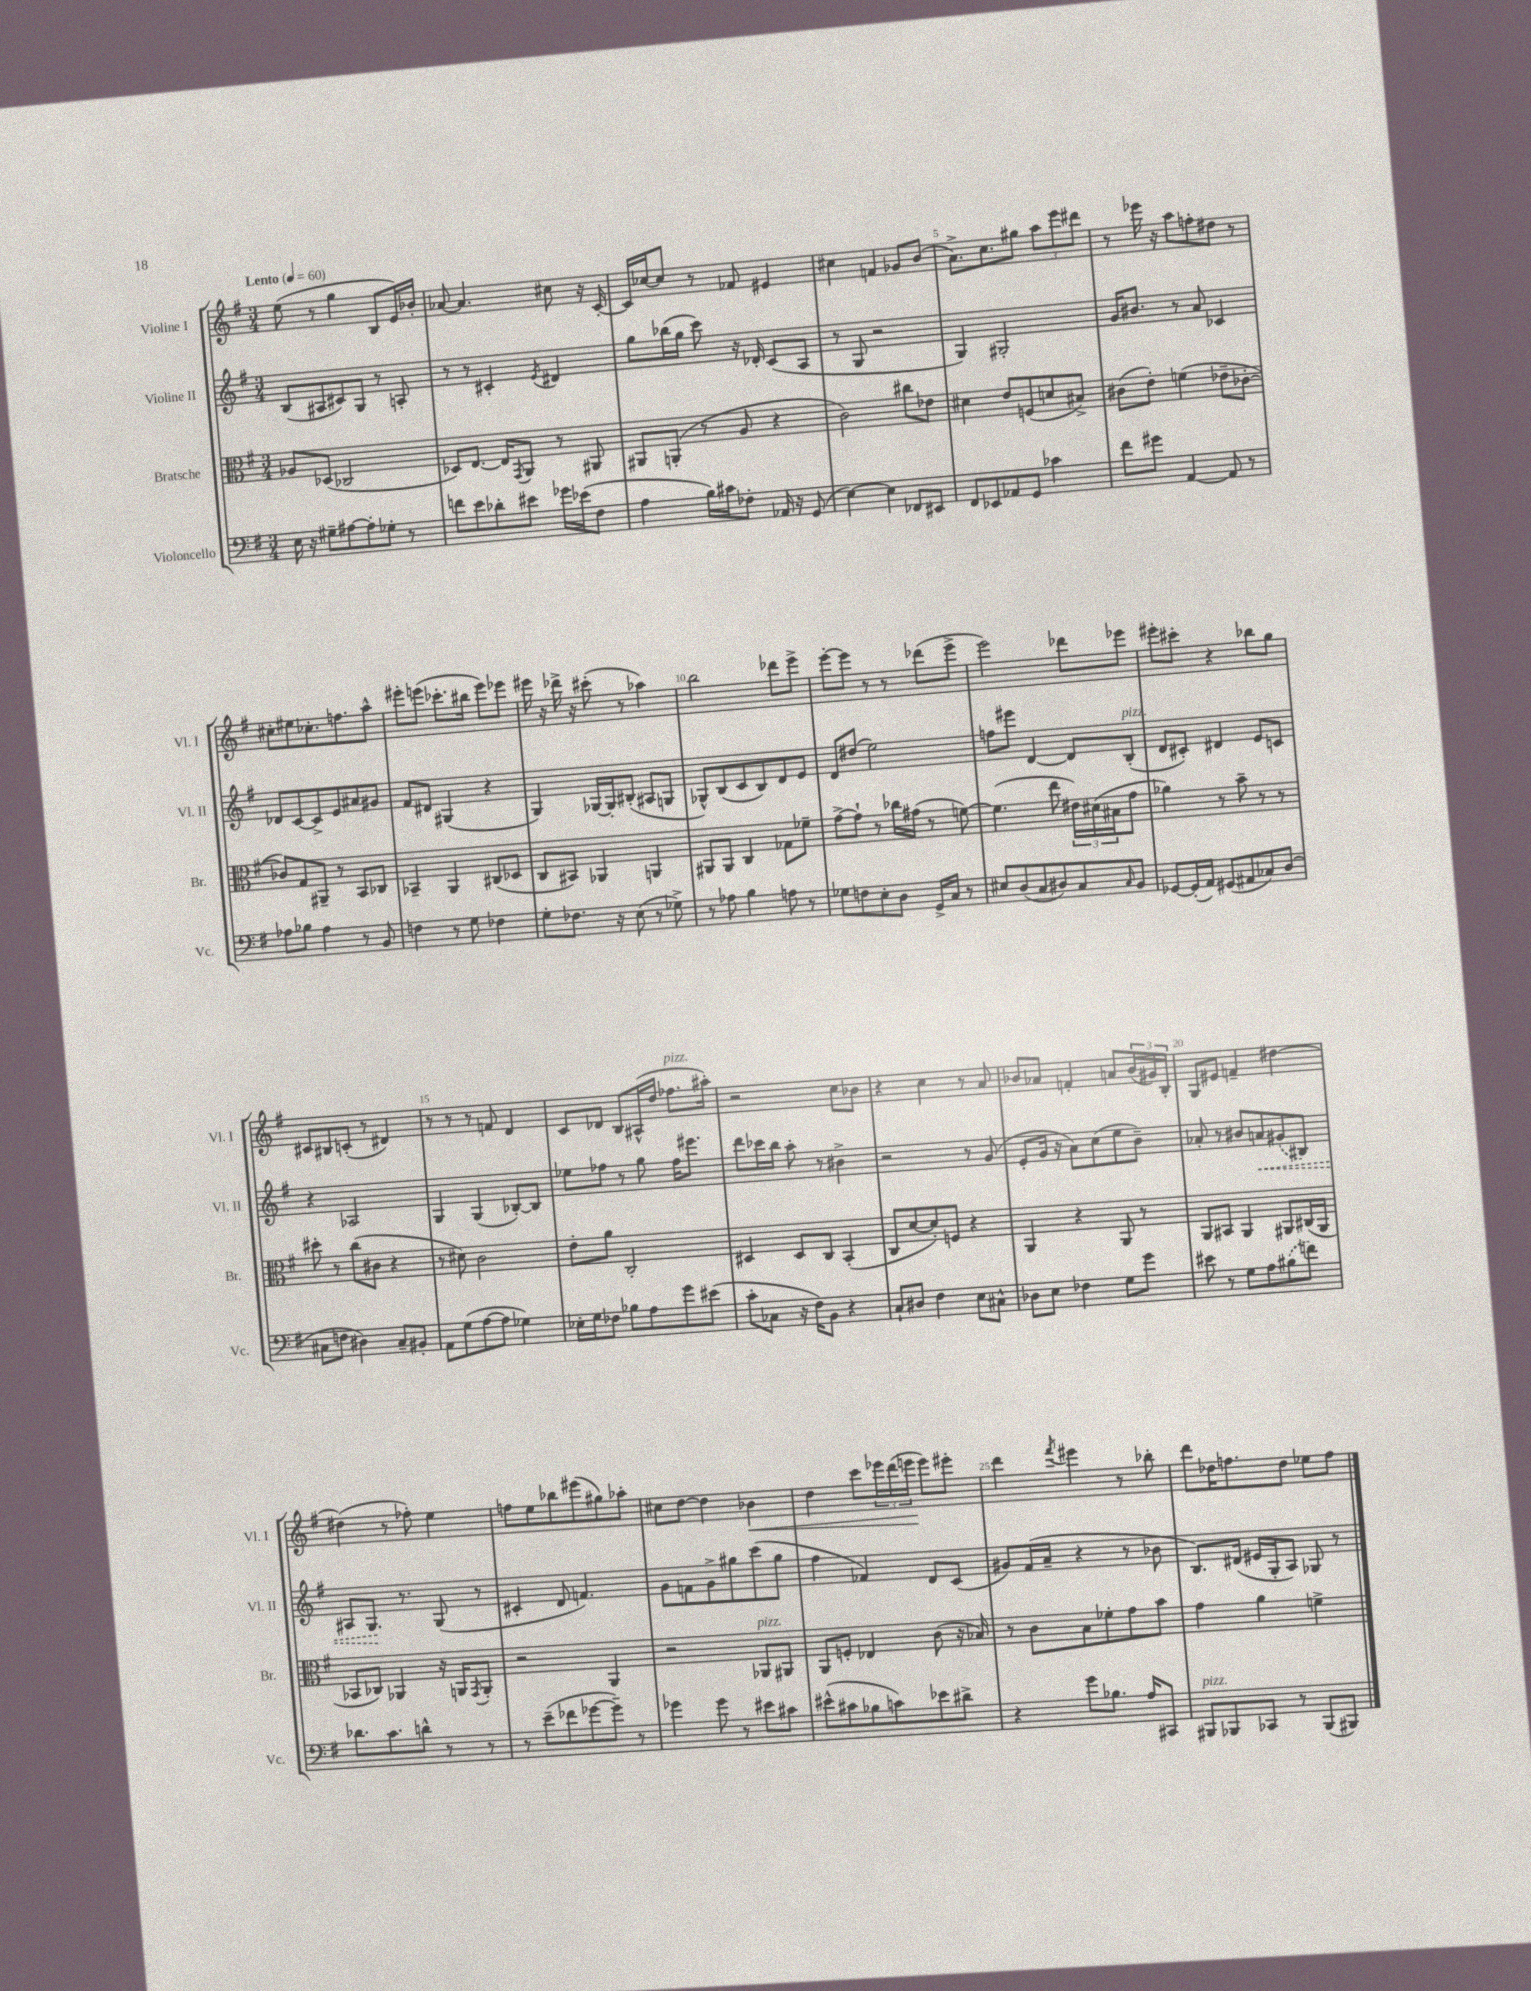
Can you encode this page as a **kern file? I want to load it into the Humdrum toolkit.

**kern	**kern	**kern	**dynam	**kern	**dynam
*part4	*part3	*part2	*part2	*part1	*part1
*staff4	*staff3	*staff2	*staff2	*staff1	*staff1
*I"Violoncello	*I"Bratsche	*I"Violine II	*	*I"Violine I	*
*I'Vc.	*I'Br.	*I'Vl. II	*	*I'Vl. I	*
*clefF4	*clefC3	*clefG2	*	*clefG2	*
*k[f#]	*k[f#]	*k[f#]	*	*k[f#]	*
*M3/4	*M3/4	*M3/4	*	*M3/4	*
*MM60	*MM60	*MM60	*	*MM60	*
=1	=1	=1	=1	=1	=1
!	!	!	!	!LO:TX:a:B:t=Lento	!
16E\	8A-X/L	(8B/L	.	(8ee\	.
16r	.	.	.	.	.
8G#X~\L	(8D-X/J	8A#X/	.	8r	.
[8A#X\	2C-X/	8c#X/)	.	4gg\	.
8A#'\]	.	8G/J	.	.	.
8G-X'\J	.	8r	.	8B/L	.
8r	.	8An'/	.	16e/L)	.
.	.	.	.	16b-X'/JJ	.
=2	=2	=2	=2	=2	=2
8fn\L	8D-X/L)	8r	.	[8a-X/	.
8e\	[8.E/J	8r	.	4.a-/]	.
8d-X'\	.	4c#X'/	.	.	.
.	16E/KL]	.	.	.	.
.	8qGG/	.	.	.	.
8e#X\J	8AA/J	.	.	.	.
.	.	8qe/	.	.	.
16g-X\LL	8r	4d#X/	.	8cc#X\	.
(16e-X\J	.	.	.	.	.
8F#\J	8AA#X/	.	.	16r	.
.	.	.	.	[16c'/	.
=3	=3	=3	=3	=3	=3
4A\	8AA#X/L	8gg\L	.	16c/LL]	.
.	.	.	.	[16cc-X/J	.
.	(8AAn'/J	(16bb-X\L	.	8cc-/J]	.
.	.	16gg\JJ	.	.	.
16B\LL)	8r	8ccc\)	.	8r	.
16c#X\J	.	.	.	.	.
8F-X'\J	8A/	16r	.	8f-X/	.
.	.	16d-X'/	.	.	.
16AA-X/	4r	(8c/L	.	4e#X/	.
16r	.	.	.	.	.
(8GG/	.	8A/J	.	.	.
=4	=4	=4	=4	=4	=4
[4E\)	2c\)	8r	.	4cc#X\	.
.	.	8G/	.	.	.
4E\]	.	2r	.	4fn/	.
8FF-X/L	8cc#X\L	.	.	8g-X/L	.
8EE#X/J	8e-X\J	.	.	(8b/J	.
=5	=5	=5	=5	=5	=5
8FF#/L	4d#X\	4G/)	.	8.a^\L)	.
8EE-X/	.	.	.	.	.
.	.	.	.	8.cc\	.
8AA-X/	8e/L	2G#X'/	.	.	.
8GG/J	(8Fn/	.	.	8gg#X\J	.
4c-X\	8dn/	.	.	12aa\L	.
.	.	.	.	12eee\	.
.	8B#X^/J)	.	.	.	.
.	.	.	.	12ddd#X\J	.
=6	=6	=6	=6	=6	=6
8f#\L	(8c#X\L	16g/KL	.	8r	.
.	.	8.b#X/J	.	.	.
8g#X\J	8e'\J)	.	.	16eee-X\	.
.	.	.	.	16r	.
[4AA/	(4fn\	8r	.	8aa\L	.
.	.	8a/	.	8ffn'\	.
8AA/]	8e-X~\L	4c-X/	.	8dd#X\J	.
8r	[8c-X'\J	.	.	8r	.
!!LO:LB:g=z
=7	=7	=7	=7	=7	=7
8A-X\L	8c-X/L])	8d-X/L	.	8cc#X'\L	.
8B-X\J	8G/	[8c/	.	8ee#X\	.
4A-\	8AA#X~/J	8c^/]	.	8.cc-X'\	.
.	8r	8e/	.	.	.
.	.	.	.	8.ffn\	.
8r	8BB/L	8a#X/	.	.	.
8BB/	8C-X/J	8g#X/J	.	8aa^^\J	.
=8	=8	=8	=8	=8	=8
4Fn\	4BB-X~/	8f#/L	.	8eee#X'\L	.
.	.	8d#X/J	.	(8eeen\J	.
8r	4AA/	(4G#X/	.	8.ccc-X'\L	.
8G\	.	.	.	.	.
.	.	.	.	16bb#X\Jk	.
4F-X\	(8C#X/L	4r	.	8eee\L)	.
.	8D-X/J	.	.	8eee-X\J	.
=9	=9	=9	=9	=9	=9
8G'\L	8C/L	4G/)	.	16eee#X\	.
.	.	.	.	16r	.
8.F-X\J	8BB#X/J)	.	.	16ddd-X^\	.
.	.	.	.	16r	.
.	4AA-X/	[16G-X/LL	.	(8ccc#X'\	.
16r	.	16G-'/J]	.	.	.
(8E\	.	(8B#X'/J	.	8r	.
8r	4AAn/	8A#X/L	.	4aa-X\)	.
8G-X^\)	.	8Gn/J	.	.	.
=10	=10	=10	=10	=10	=10
8r	8AA#X/L	8G-X^^/L)	.	2bb\	.
8A-X\	8AA#/J	(8B/	.	.	.
4B\	4C/	8c/	.	.	.
.	.	8B/)	.	.	.
8An\	8G-X\L	8d/	.	8ddd-X\L	.
8r	8f-X~\J	8e/J	.	8eee^\J	.
=11	=11	=11	=11	=11	=11
8G-X\L	[8g^\L	8d/L	.	[8eee'\L	.
8Fn\	8g`\J]	(8dd#X/J	.	8eee\J]	.
8E'\	8r	2ee\)	.	8r	.
8D\J	16cc-X\LL	.	.	8r	.
.	(16g#X\JJ	.	.	.	.
16GG^/LL	8r	.	.	(8ddd-X\L	.
16C/JJ	.	.	.	.	.
8r	[8fn\)	.	.	8eee^\J	.
=12	=12	=12	=12	=12	=12
8E#X/L	(4.f\]	8ffn\L	.	2eee\)	.
(8D/	.	8eee#X\J	.	.	.
8C/	.	[4d/	.	.	.
8D#X/)	8ee\	.	.	.	.
8C/	24e#X\LL)	8d/L]	.	8ddd-X\L	.
.	(24d#X\	.	.	.	.
.	24B#X\J	.	.	.	.
16qqC/	.	.	.	.	.
!	!	!LO:TX:a:i:t=pizz.	!	!	!
8BB/J	8g\J	(8B'/J	.	8eee-X\J	.
=13	=13	=13	=13	=13	=13
[8GG-X/L	4a-X\)	8d/L	.	8eee#X'\L	.
(16GG-'/L]	.	8c#X'/J)	.	8ccc#X'\J	.
16AA/JJ)	.	.	.	.	.
(8GG#X/L	8r	4d#X/	.	4r	.
8AA#X/	8b~\	.	.	.	.
8C-X/)	8r	8e/L	.	8bb-X\L	.
(8D/J	8r	8cn/J	.	8gg\J	.
!!LO:LB:g=z
=14	=14	=14	=14	=14	=14
8C#X\L	8dd#X'\	4r	.	8c#X/L	.
8Fn\J	8r	.	.	8B#X/	.
4D#X\)	(8cc\L	2A-X/	.	(8cn'/J	.
.	8c#X\J	.	.	8r	.
8C#~/L	4r	.	.	4d#X/)	.
8BB#X'/J	.	.	.	.	.
=15	=15	=15	=15	=15	=15
8AA\L	8r	4G/	.	8r	.
(8G\	8d#X\)	.	.	8r	.
[8A\	2c\	(4G/	.	8r	.
8A\J]	.	.	.	8fn/	.
4G-X\)	.	[8B-X'/L)	.	4d/	.
.	.	8B-/J]	.	.	.
=16	=16	=16	=16	=16	=16
16E-X'\LL	8e'\L	8ee-X\L	.	8c/L	.
16G\J	.	.	.	.	.
8F-X\J	8a\J	8ff-X\J	.	8d-X/J	.
8B-X\L	2C'/	8r	.	8B/L	.
8A\	.	8gg\	.	(16A#X^^/L	.
.	.	.	.	16dd/JJ	.
!	!	!	!	!LO:TX:a:i:t=pizz.	!
8g\	.	16ff-\KL	.	8.ff-X\L	.
.	.	8.eee#X\J	.	.	.
(8e#X\J	.	.	.	.	.
.	.	.	.	16aa#X'\Jk)	.
=17	=17	=17	=17	=17	=17
8c'\L	4D#X/	8ddd\L	.	2r	.
8C-X\J	.	16ccc-X\L	.	.	.
.	.	16bb\JJ	.	.	.
16r	8D#/L	8aa'\	.	.	.
16F#\KL)	.	.	.	.	.
8BB\J	8C/J	8r	.	.	.
4r	(4BB'/	4b#X^\	.	8cc\L	.
.	.	.	.	8b-X\J	.
=18	=18	=18	=18	=18	=18
8C`/L	8C/L	2r	.	4r	.
8D#X/J	[8d/	.	.	.	.
4F#\	8d'/])	.	.	4cc\	.
.	8Fn/J	.	.	.	.
8E\L	4r	8r	.	8r	.
8C#X^^\J	.	(8g/	.	8a/	.
=19	=19	=19	=19	=19	=19
8D-X\L	4AA/	8e'/L	.	8b-X/L	.
8E\J	.	16g/Jk	.	8a-X/J	.
.	.	16r	.	.	.
4F-X\	4r	8a\L)	.	4fn'/	.
.	.	(8cc\	.	.	.
8G\L	8AA/	8ee\	.	8an/L	.
8g\J	8r	8b~\J)	.	(24b-/L	.
.	.	.	.	24g#X/)	.
.	.	.	.	24B'/JJ	.
=20	=20	=20	=20	=20	=20
8e#X\	8AA/L	8a-X'/	.	8G/L	.
8r	8BB#X/J	8r	.	8e#X/J	.
8G\L	4AA/	8b#X/L	.	4fn~/	.
!	!	!	!LO:HP:b	!	!
8A\	.	8an/	<	.	.
(8B#X\	8AA#X/L	(8g#X/	.	[4dd#X\	.
8fn\J)	(16C#X/L	8B#X/J)	.	.	.
.	16AA#/JJ	.	.	.	.
!!LO:LB:g=z
=21	=21	=21	=21	=21	=21
8.d-X\L	8BB-X/L	8A#X/L	.	(4dd#X\]	.
.	8C-X/J)	8.G/J	.	.	.
8.c\	.	.	.	.	.
.	4AA-X/	.	.	8r	.
.	.	8.r	[	.	.
8dn^^\J	.	.	.	8ff-X'\)	.
8r	16r	(8G/	.	4ee\	.
.	16AAn/KL	.	.	.	.
.	8qGG/	.	.	.	.
8r	8AA'/J	8r	.	.	.
=22	=22	=22	=22	=22	=22
8r	2r	4c#X'/	.	8ffn\L	.
(8e~\L	.	.	.	8ee\	.
8f-X\	.	8d/	.	8bb-X\	.
[8g-X\	.	4.fn/)	.	(8eee#X\	.
8g-~\J])	4AA/	.	.	8gg#X\)	.
8r	.	.	.	8aa-X'\J	.
=23	=23	=23	=23	=23	=23
4g-X\	2r	8g\L	.	8cc#X\L	.
.	.	8fn\	.	[8dd\J	.
8g-\	.	8g^\	.	4dd\]	.
8r	.	8gg#X\	.	.	.
!	!LO:TX:a:i:t=pizz.	!	!	!	!
!	!	!	!	!	!LO:HP:b
8e#X\L	8AA-X/L	(8ccc\	.	4b-X\	<
8c#X\J	8AA#X/J	8gg#\J	.	.	.
=24	=24	=24	=24	=24	=24
(8e#X^^\L	8AA/L	4ff#\	.	4dd\	.
8c#X\	8Fn'/J	.	.	.	.
8B-X\	4E-X/	4f-X/)	.	8ccc\L	.
8cn\)	.	.	.	24eee-X\L	.
.	.	.	.	(24ddd\	.
.	.	.	.	24eeen\JJ	.
8e-X\	(8c\	8d/L	.	8eee\L)	[
8d#X^\J	16r	(8c/J	.	8eee#X'\J	.
.	16B-X/)	.	.	.	.
=25	=25	=25	=25	=25	=25
4r	8r	8g#X/L)	.	4ddd\	.
.	8c\L	(16f#/L	.	.	.
.	.	16a~/JJ	.	.	.
.	.	.	.	8qfff#/	.
8g\L	8B\	4r	.	4eee#X\	.
8.B-X\J	8f-X'\	.	.	.	.
.	8g\	8r	.	8r	.
16A/KL	.	.	.	.	.
8CC#X/J	8b\J	8b-X\	.	8bb-X'\	.
=26	=26	=26	=26	=26	=26
!LO:TX:a:i:t=pizz.	!	!	!	!	!
8BBB#X/L	4g\	8.B/L)	.	8ddd\L	.
8BBB-X/	.	.	.	16dd-X\K	.
.	.	(16d#X/Jk	.	8.ffn\	.
8CC-X/J	4a\	16e#X/LL	.	.	.
.	.	16G'/J	.	.	.
8r	.	8A/J)	.	8dd-\J	.
(8BBB-/L	4fn^\	8G-X/	.	8ee-X\L	.
8BBB#X/J)	.	8r	.	8ff\J	.
==	==	==	==	==	==
*-	*-	*-	*-	*-	*-
